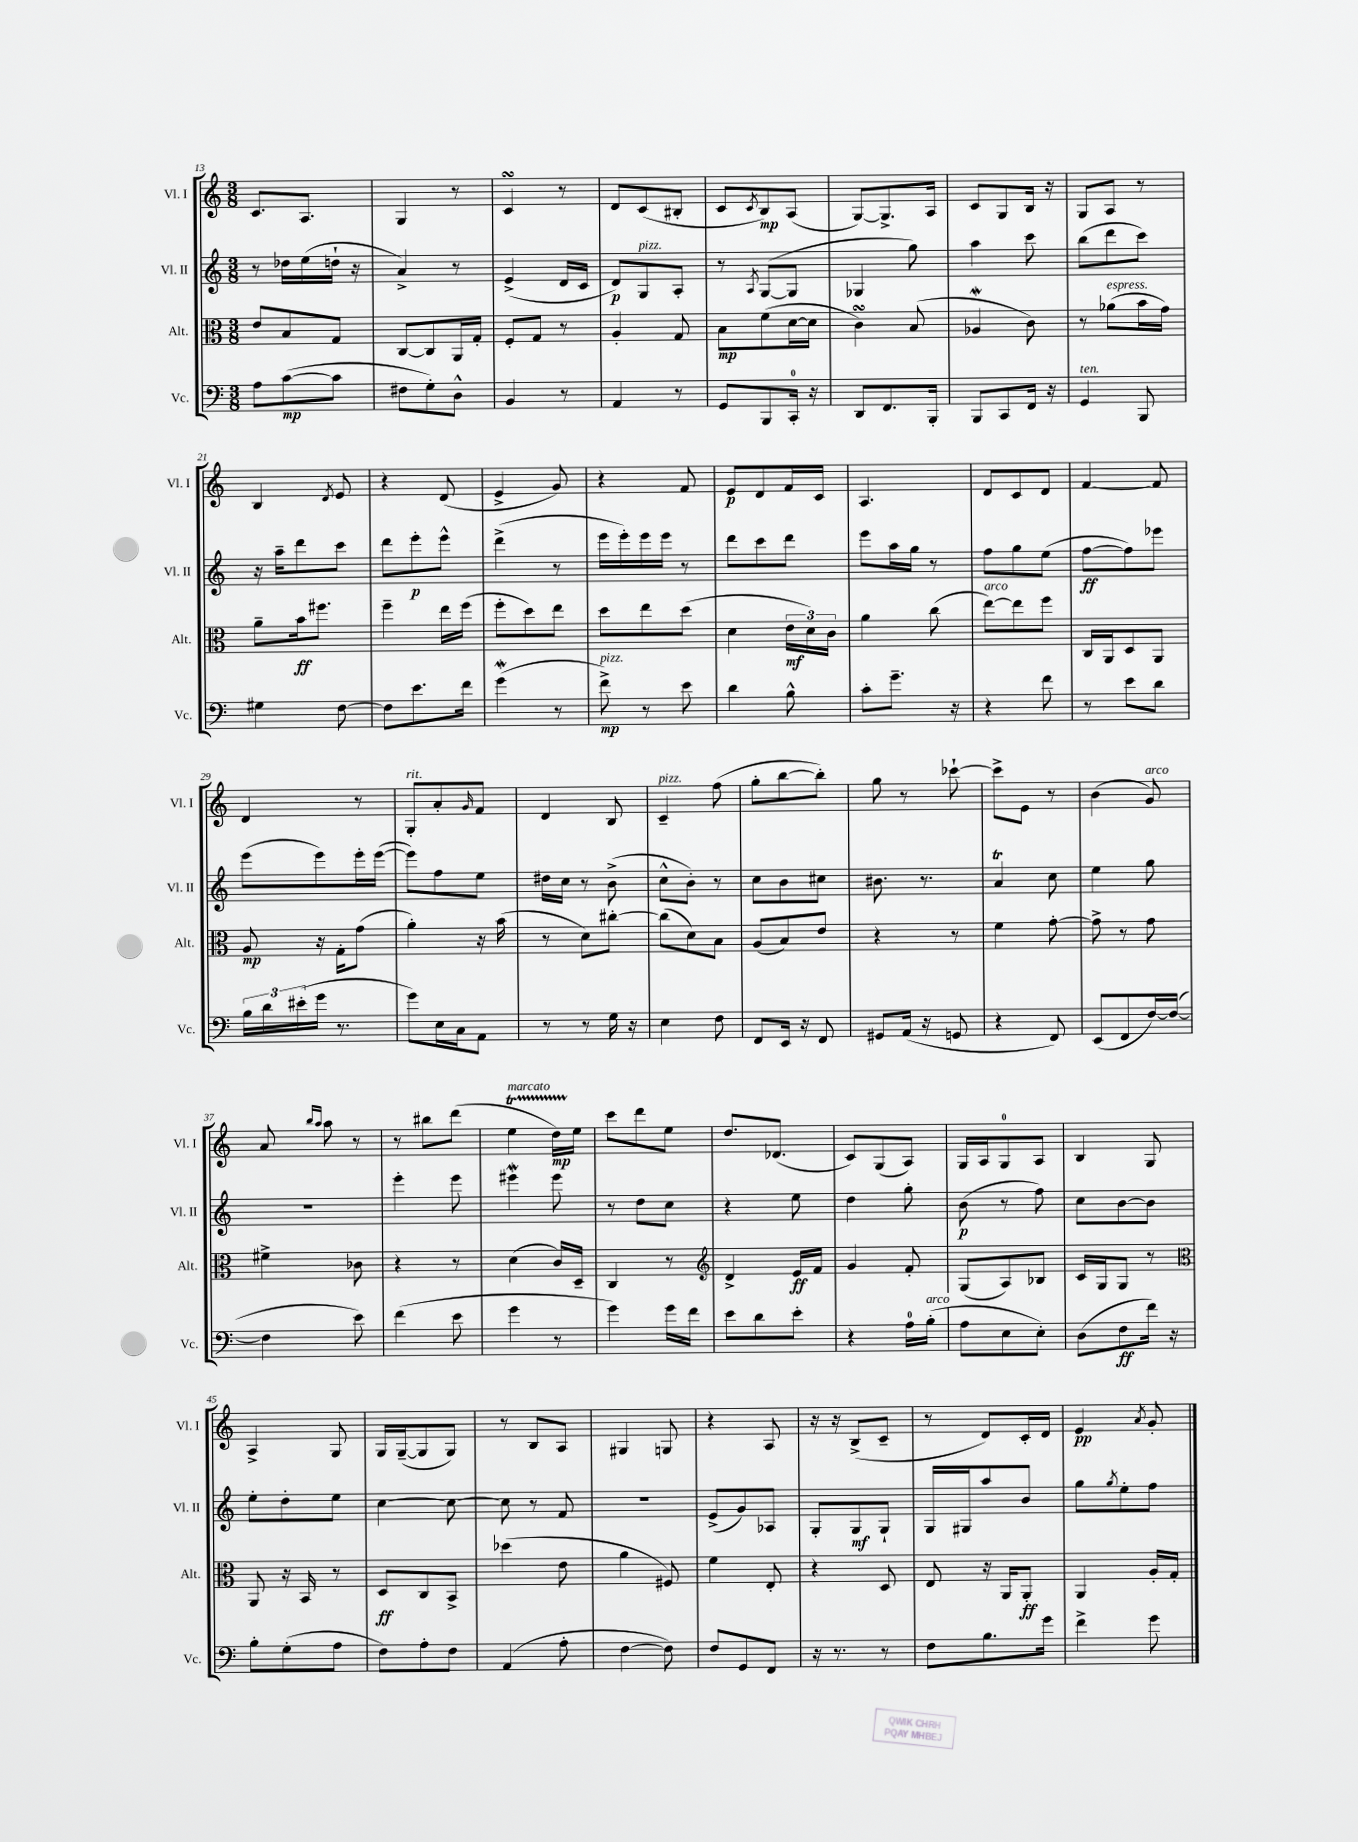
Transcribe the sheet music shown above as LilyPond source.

<<
\new StaffGroup <<
\new Staff = "s0" \with { instrumentName = "Vl. I" shortInstrumentName = "Vl. I" } {
    \clef treble \key c \major \numericTimeSignature \time 3/8
    c'8. a8. |
    g4 r8 |
    c'4\turn r8 |
    d'8 c'8( bis8-. |
    c'8 \acciaccatura { c'8 } b8\mp) a8( |
    g8~) g8.-> a16 |
    c'8 g8 b16 r16 |
    g8 a8 r8 |
    b4 \acciaccatura { d'8 } e'8 |
    r4 d'8( |
    e'4-> g'8) |
    r4 f'8 |
    e'8\p d'8 f'16 c'16 |
    a4. |
    d'8 c'8 d'8 |
    f'4~ f'8 |
    d'4 r8 |
    g8-.^\markup { \italic "rit." } a'8-. \grace { g'16 } f'8 |
    d'4 b8 |
    c'4--^\markup { \italic "pizz." } f''8( |
    g''8-. b''8~ b''8-.) |
    g''8 r8 ces'''8~-! |
    ces'''8-> e'8 r8 |
    b'4( g'8^\markup { \italic "arco" }) |
    a'8 \grace { b''16 a''16 } a''8 r8 |
    r8 bis''8 d'''8( |
    e''4\startTrillSpan^\markup { \italic "marcato" } d''16\mp) e''16\stopTrillSpan |
    c'''8 d'''8 e''8 |
    d''8. des'8.( |
    c'8) g8( a8) |
    g16 a16 g8-0 a8 |
    b4 g8 |
    a4-> g8 |
    g16 g16~--( g8 g8) |
    r8 b8 a8 |
    gis4 g8 |
    r4 a8 |
    r16 r16 b8->( c'8-- |
    r8 d'8) c'16-. d'16 |
    e'4\pp \acciaccatura { a'8 } g'8-. \bar "|." |
}
\new Staff = "s1" \with { instrumentName = "Vl. II" shortInstrumentName = "Vl. II" } {
    \clef treble \key c \major \numericTimeSignature \time 3/8
    r8 des''16 e''16( d''16-! r16 |
    a'4->) r8 |
    e'4->( d'16 c'16 |
    d'8\p) g8^\markup { \italic "pizz." } a8-. |
    r8 \acciaccatura { a8 } g8~( g8 |
    ges4 g''8) |
    a''4 c'''8 |
    b''8( d'''8 c'''8) |
    r16 a''16-- d'''8 c'''8 |
    d'''8 e'''8-.\p e'''8-^ |
    d'''4->( r8 |
    e'''16 e'''16-.) e'''16 e'''16 r8 |
    d'''8 c'''8 d'''8 |
    e'''8 a''16 g''16 r8 |
    f''8 g''8 e''8( |
    f''8~\ff f''8) ees'''8 |
    e'''8( e'''8) e'''16-. e'''16~( |
    e'''8) f''8 e''8 |
    dis''16 c''16 r8 b'8->( |
    c''8-^ b'8-.) r8 |
    c''8 b'8 cis''8 |
    bis'8. r8. |
    a'4\trill c''8 |
    e''4 g''8 |
    R4. |
    e'''4-. e'''8 |
    eis'''4\mordent eis'''8 |
    r8 d''8 c''8 |
    r4 e''8 |
    d''4 g''8-. |
    b'8\p( r8 f''8) |
    c''8 b'8~ b'8 |
    e''8-. d''8-. e''8 |
    c''4~ c''8~ |
    c''8 r8 f'8 |
    R4. |
    e'8->( g'8) aes8 |
    g8-. g8\mf g8-! |
    g16 gis16 a''8 b'8 |
    g''8 \acciaccatura { g''8 } e''8-. f''8 \bar "|." |
}
\new Staff = "s2" \with { instrumentName = "Alt." shortInstrumentName = "Alt." } {
    \clef alto \key c \major \numericTimeSignature \time 3/8
    e'8 b8 g8 |
    c8~ c8 a,16 g16-. |
    f8-. g8 r8 |
    a4-. g8 |
    b8\mp f'8( d'16~ d'16 |
    c'4\turn) b8( |
    aes4\mordent c'8) |
    r8 aes'8^\markup { \italic "espress." }( b'16 g'16) |
    a'8-- b'16\ff fis''8. |
    f''4-- e''16 f''16( |
    f''8-. d''8) e''8 |
    d''8 e''8 d''8( |
    d'4 \tuplet 3/2 { e'16\mf d'16) c'16 } |
    a'4 c''8( |
    e''8~^\markup { \italic "arco" }) e''8 f''8 |
    c16 a,16 d8 a,8 |
    a8\mp r16 g16-. g'8( |
    a'4-.) r16 b'16( |
    r8 d'8) cis''8~-. |
    cis''8( d'8) b8 |
    a8( b8) e'8 |
    r4 r8 |
    f'4 g'8~-. |
    g'8-> r8 g'8 |
    fis'4-> ces'8 |
    r4 r8 |
    d'4( c'16) d16-- |
    c4 r8 |
    \clef treble d'4-> e'16\ff f'16 |
    g'4 f'8-. |
    g8( a8) bes8 |
    c'16 g16 g8 r8 |
    \clef alto a,8 r16 b,16 r8 |
    d8\ff c8 b,8-> |
    des''4( e'8 |
    a'4 fis8) |
    f'4 e8-. |
    r4 d8 |
    e8 r16 a,16 a,8-.\ff |
    a,4 a16-. g16-. \bar "|." |
}
\new Staff = "s3" \with { instrumentName = "Vc." shortInstrumentName = "Vc." } {
    \clef bass \key c \major \numericTimeSignature \time 3/8
    a8 c'8~\mp( c'8 |
    fis8 g8-.) d8-^ |
    b,4 r8 |
    a,4 r8 |
    g,8 b,,8 c,16-0-. r16 |
    d,8 f,8. b,,16-. |
    b,,8 c,8 f,16 r16 |
    g,4^\markup { \italic "ten." } b,,8 |
    gis4 f8~ |
    f8 e'8. f'16 |
    g'4\mordent( r8 |
    f'8->\mp^\markup { \italic "pizz." }) r8 e'8 |
    d'4 b8-^ |
    c'8-. g'8.-- r16 |
    r4 f'8 |
    r8 e'8 d'8 |
    \tuplet 3/2 { b16 d'16 eis'16-.( } g'16 r8. |
    g'8) e16 c16 a,8 |
    r8 r8 g16 r16 |
    e4 f8 |
    f,8 e,16 r16 f,8 |
    gis,8 a,16( r16 g,8 |
    r4 f,8) |
    e,8( f,8 f16~) f16~( |
    f4 e'8) |
    f'4( e'8 |
    g'4 r8 |
    g'4) g'16 f'16 |
    e'8 d'8 e'8-. |
    r4 a16-0 b16-.^\markup { \italic "arco" }( |
    a8 e8 e8-.) |
    d8( f8\ff f'16) r16 |
    b8-. g8-.( a8 |
    f8) a8-. f8 |
    a,4( a8-. |
    f4~ f8) |
    f8 g,8 f,8 |
    r16 r8. r8 |
    f8 b8. g'16 |
    f'4-> g'8 \bar "|." |
}
>>
>>
\layout { \context { \Score currentBarNumber = #13 } }
